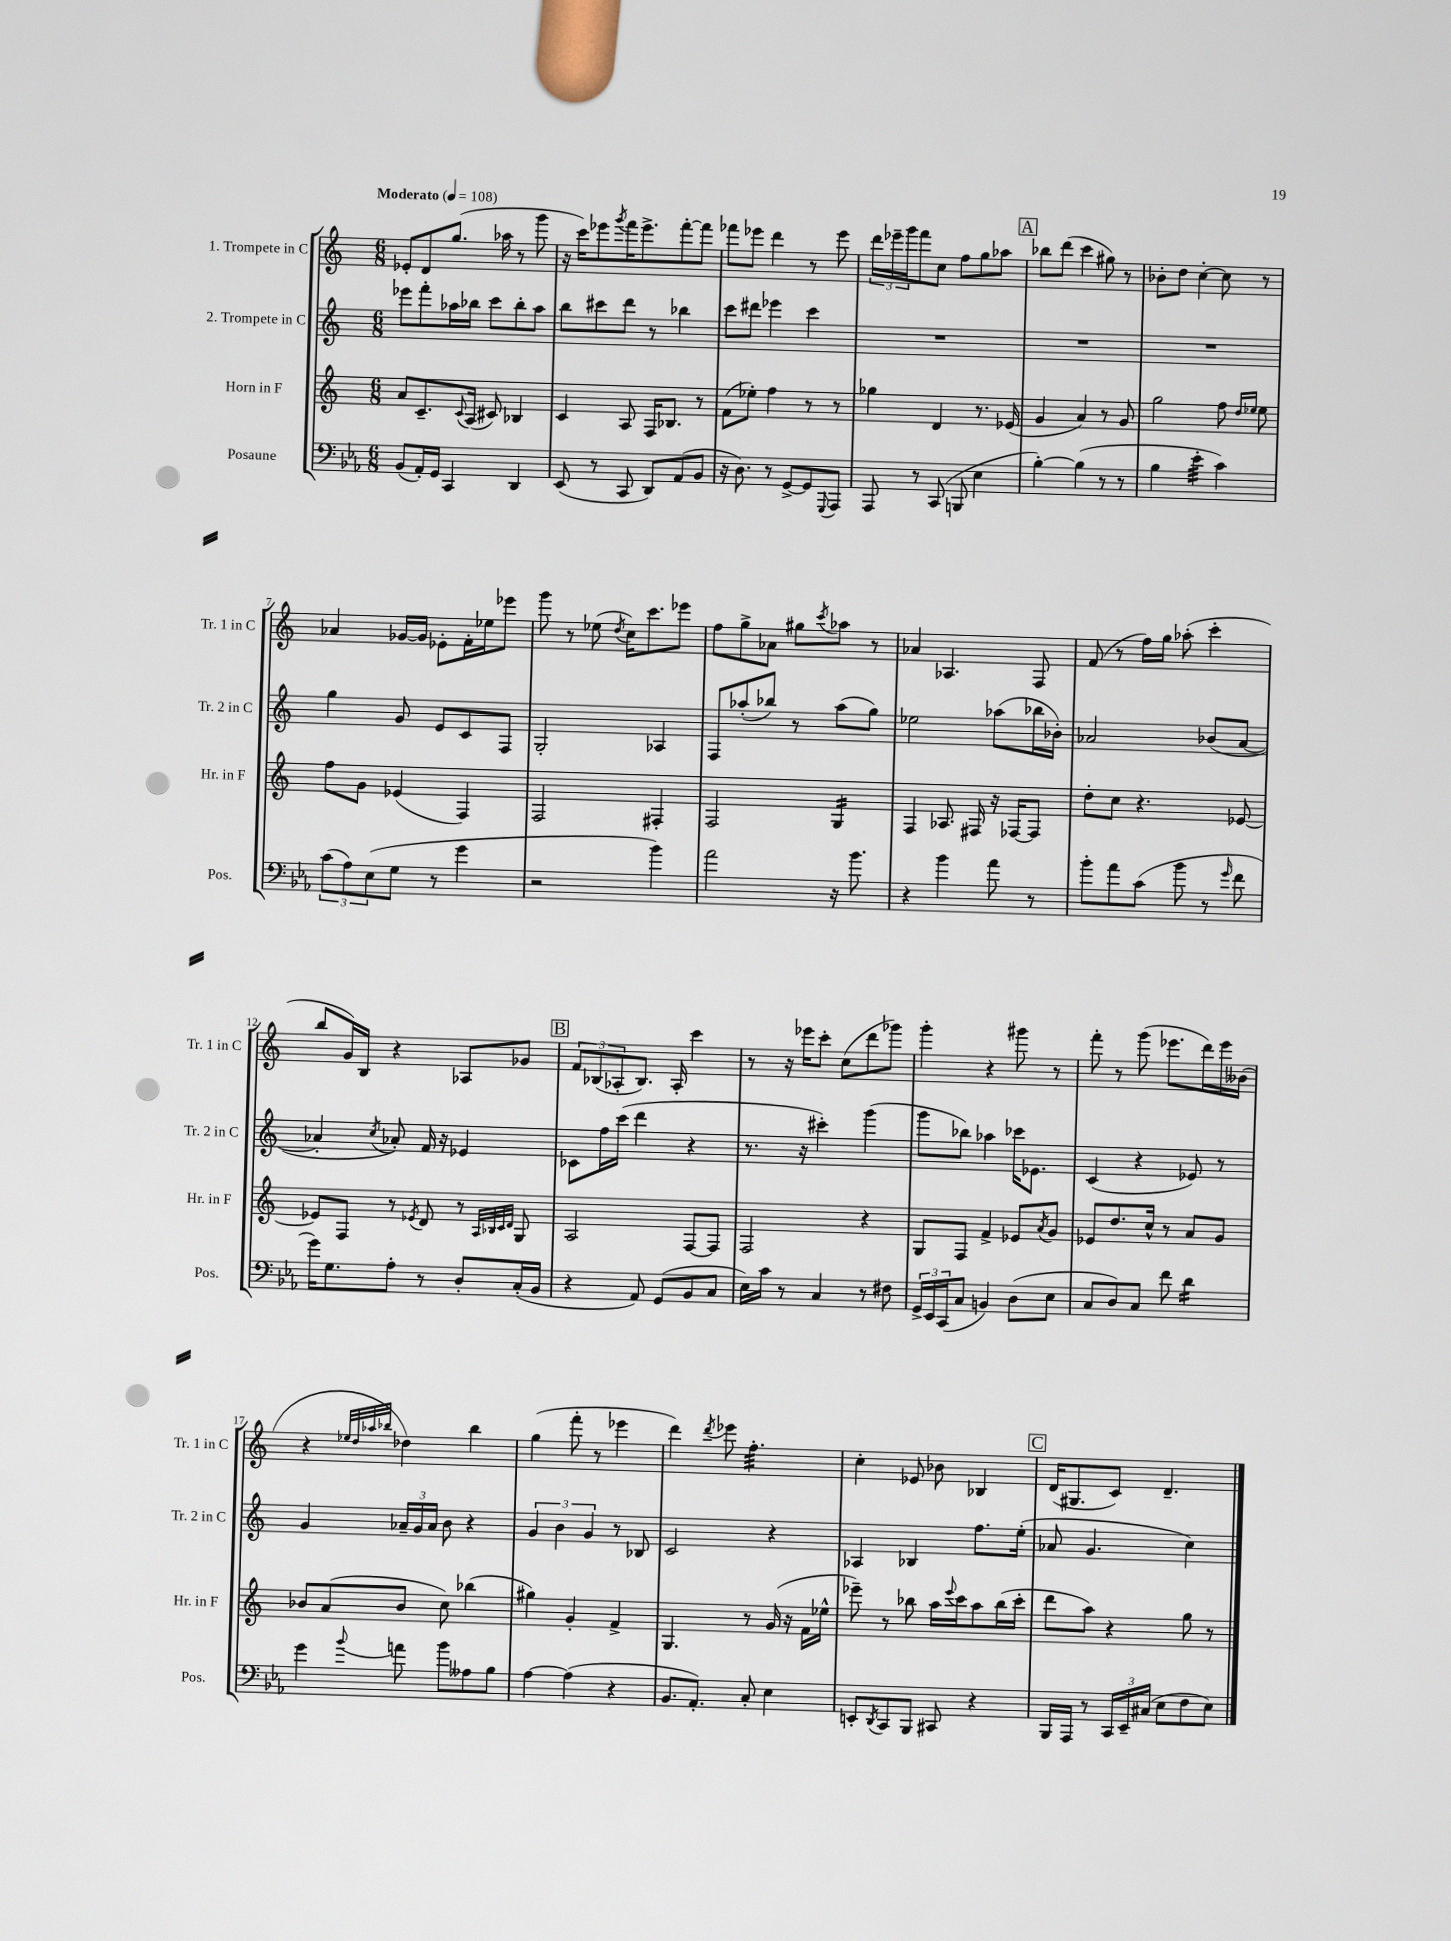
<<
\new StaffGroup <<
\new Staff = "s0" \with { instrumentName = "1. Trompete in C" shortInstrumentName = "Tr. 1 in C" } {
    \clef treble \key c \major \numericTimeSignature \time 6/8 \tempo "Moderato" 4 = 108
    ees'8-. d'8 g''8.( aes''16 r8 g'''8 |
    r16 c'''16) ees'''8 \acciaccatura { g'''8 } f'''16 ees'''8.-> f'''8~-. f'''8 |
    fes'''8 ees'''8 d'''4 r8 ees'''8 |
    \tuplet 3/2 { d'''16 ees'''16-- g'''16 } f'''8 c''8 f''8 g''8 aes''8 |
    \mark \markup { \box "A" } bes''8 d'''8( c'''4 gis''8) r8 |
    bes'8-. d''8 c''4~-. c''8 r8 |
    aes'4 ges'16~ ges'16 ees'8-. f'16-. ees''16 ees'''8 |
    g'''8 r8 ees''8( \acciaccatura { d''8 } c''16) c'''8. ees'''8 |
    f''8 g''8-> aes'8 gis''8 \acciaccatura { c'''8 } aes''8 r8 |
    aes'4 aes4. f8 |
    f'8( r8 f''16) g''16 aes''8-.( c'''4-. |
    b''8 g'16) b16 r4 aes8 ges'8 |
    \mark \markup { \box "B" } \tuplet 3/2 { f'8 bes8( aes8-. } bes8.) aes16-. c'''4 |
    r8 r16 ees'''16 c'''8-. c''8( d'''8 ges'''8) |
    g'''4-. r4 gis'''8 r8 |
    f'''8-. r8 g'''8( ees'''8. d'''16) ees'''16 beses'16( |
    r4 \grace { ees''32 d''32 aes''32 bes''32 } des''4) bes''4 |
    g''4( f'''8-. r8 ees'''4 |
    d'''4) \acciaccatura { d'''8 } ees'''8 f''4.:32-. |
    c''4-. ees'8 bes'8 bes4 |
    \mark \markup { \box "C" } d'16( gis8. c'8) d'4.-- \bar "|." |
}
\new Staff = "s1" \with { instrumentName = "2. Trompete in C" shortInstrumentName = "Tr. 2 in C" } {
    \clef treble \key c \major \numericTimeSignature \time 6/8
    ees'''8 f'''8-. aes''16 bes''16 c'''8 bes''8-. aes''8 |
    b''8 cis'''8 d'''8 r8 bes''4 |
    c'''8 dis'''8 ees'''4 c'''4 |
    R2. |
    \mark \markup { \box "A" } R2. |
    R2. |
    g''4 g'8 e'8 c'8 f8 |
    g2-. aes4 |
    f8 aes''8-.( bes''8) r8 aes''8( g''8) |
    ees''2 aes''8( bes''16 bes'16-.) |
    aes'2 bes'8( aes'8~ |
    aes'4-. \acciaccatura { c''8 } aes'8-.) f'16 r16 ees'4 |
    \mark \markup { \box "B" } ces'8 f''16 c'''16( d'''4 r4 |
    r8. r16 cis'''4-.) g'''4( |
    g'''8 bes''8) aes''4 ces'''16 ees'8. |
    c'4( r4 ees'8) r8 |
    g'4 \tuplet 3/2 { aes'16-- g'16 aes'16 } b'8 r4 |
    \tuplet 3/2 { g'4 b'4 g'4 } r8 bes8 |
    c'2 r4 |
    aes4 bes4 f''8. e''16-.( |
    \mark \markup { \box "C" } aes'8 g'4. c''4) \bar "|." |
}
\new Staff = "s2" \with { instrumentName = "Horn in F" shortInstrumentName = "Hr. in F" } {
    \clef treble \key c \major \numericTimeSignature \time 6/8
    a'8 c'8.-- \appoggiatura { c'8 } a16( cis'8) bes4 |
    c'4 a8 f16 bes8. r8 |
    f'8( ees''8-.) f''4 r8 r8 |
    ges''4 d'4 r8. ees'16( |
    \mark \markup { \box "A" } g'4 a'4) r8 g'8 |
    g''2 f''8 \grace { d''16 ees''16 } ees''8 |
    f''8 g'8 ees'4( f4) |
    f2 fis4-. |
    f2 g4:16 |
    f4 aes8. fis16 r16 fes16~ fes8 |
    d''8-. c''8 r4. ees'8~ |
    ees'8 f8 r8 \acciaccatura { ees'8 } d'8 r8 \grace { a32 bes32 c'32 d'32 } g8 |
    \mark \markup { \box "B" } a2 f8~ f8 |
    f2 r4 |
    g8 f8 f'4-> ees'8 \acciaccatura { a'8 } g'8 |
    ees'8 d''8. c''16-^ r8 a'8 g'8 |
    bes'8 a'8( bes'8 c''8) bes''4( |
    gis''4) g'4-. f'4-> |
    g4. r8 g'16( r16 f'16 ees''16-^ |
    ees'''8--) r8 bes''8 a''16 \appoggiatura { ees'''8 } c'''16 a''8 bes''16( c'''16-. |
    \mark \markup { \box "C" } d'''8 a''8) r4 g''8 r8 \bar "|." |
}
\new Staff = "s3" \with { instrumentName = "Posaune" shortInstrumentName = "Pos." } {
    \clef bass \key ees \major \numericTimeSignature \time 6/8
    bes,8( aes,16-.) g,16 c,4 d,4 |
    ees,8( r8 c,8 d,8) aes,8( bes,8 |
    r16 d8.) r8 g,8~-> g,8 \appoggiatura { g,,8 } aes,,8 |
    aes,,8 r8 c,8( b,,8 ees4 |
    \mark \markup { \box "A" } bes4~-.) bes4( r8 r8 |
    bes4 ees'4:32-. c'4) |
    \tuplet 3/2 { c'8( aes8) ees8( } g8 r8 g'4 |
    r2 bes'4) |
    aes'2 r16 bes'8. |
    r4 bes'4 aes'8 r8 |
    bes'8-. aes'8 c'8( bes'8 r8 \grace { g'16 } f'8 |
    g'16) g8. aes8-. r8 d8-. c16-.( bes,16 |
    \mark \markup { \box "B" } r4 aes,8) g,8( bes,8 c8 |
    ees16) c'16 r8 c4 r8 fis8 |
    \tuplet 3/2 { g,16-> ees,16 c,16( } c8 b,4) d8( ees8 |
    c8 d8) c8 f'8 d'4:16 |
    g'4 \appoggiatura { bes'8 } a'8 bes'8 aeses8 bes8 |
    aes4~ aes4( r4 |
    bes,8. aes,8.-.) c8-. ees4 |
    e,8-. \acciaccatura { d,8 } c,8 bes,,8 cis,8 r4 |
    \mark \markup { \box "C" } bes,,16 aes,,16 r8 \tuplet 3/2 { c,16 ees,16-- cis16( } ees8 f8 ees8) \bar "|." |
}
>>
>>
